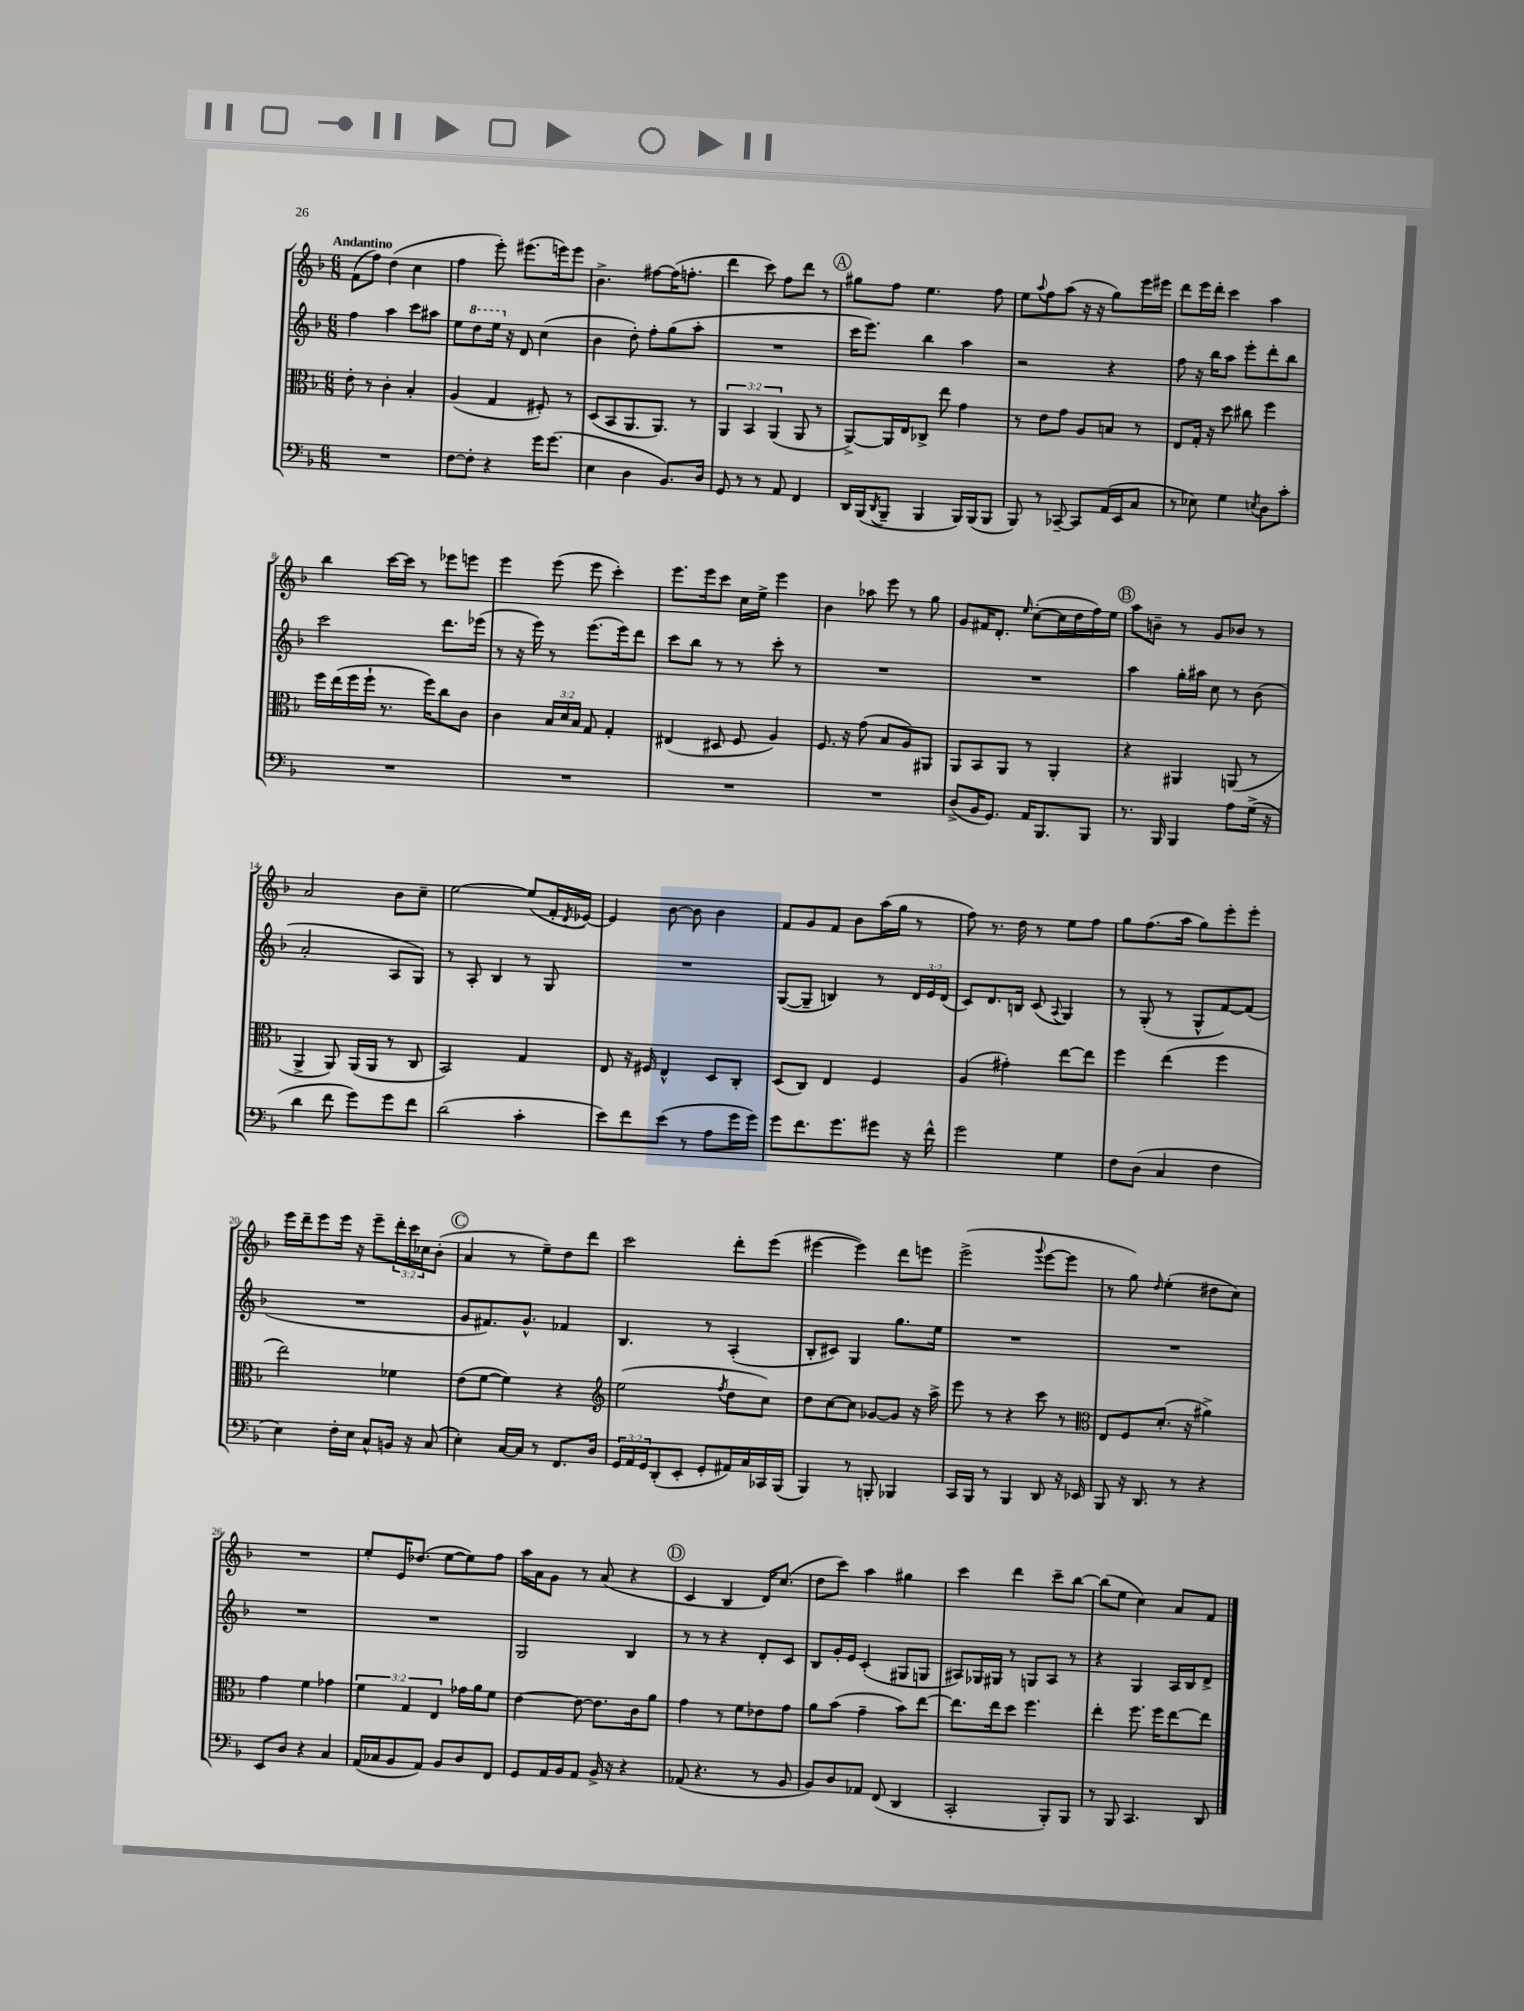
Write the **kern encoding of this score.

**kern	**kern	**kern	**kern
*staff4	*staff3	*staff2	*staff1
*clefF4	*clefC3	*clefG2	*clefG2
*k[b-]	*k[b-]	*k[b-]	*k[b-]
*M6/8	*M6/8	*M6/8	*M6/8
2.r	8e'	4ff	(8f
.	8r	.	8ff)
.	4c'	4aa	(4dd
.	4B-'	8ccc	4cc
.	.	8aa#	.
=	=	=	=
[8F	(4A	8ee	4ff
8F']	.	8ddd	.
4r	4G	16eee	8eee')
.	.	16r	.
.	.	8d	(8.eee#
16g	8F#')	(4cc	.
(8.g	.	.	16eee)
.	8r	.	8eee
=	=	=	=
4E	(8D	4b-	4.b-^
.	8BB-	.	.
4D	8.AA	8dd')	.
.	.	8ff'	[8ff#
.	8.AA)	.	.
8.BB-)	.	(8gg	(16ff#]
.	.	.	8.ff'
.	8r	8aa'	.
16D	.	.	.
=	=	=	=
8GG	6AA	2.r	4ddd
8r	.	.	.
.	6BB-	.	.
8r	.	.	8ccc)
.	(6AA	.	.
8AA	.	.	8ff
4FF	8AA	.	8ddd
.	8r	.	8r
=	=	=	=
16DD	[8AA^)	16ccc	8gg#
(16BBB-	.	8.eee)	.
8qDD	.	.	.
8BBB-~	16AA]	.	8ff
.	16E	.	.
4BBB-	8C-^	4bb-	4.ee
.	8ee	.	.
16BBB-)	4g	4aa	.
(16BBB-	.	.	.
8BBB-	.	.	8ff
=	=	=	=
8BBB-)	8r	2r	8ee
.	.	.	8qqaa
8r	8e	.	8ff
[8CC-~	8g	.	(8aa
8CC-]	8A	.	16r
.	.	.	16r
(16AA	8B	4r	8gg)
16EE	.	.	.
8C	8r	.	16eee
.	.	.	16eee#
=	=	=	=
8r	8E	8ff	8ddd
8E-)	16G'	16r	16eee
.	16r	16bb-	16ddd'
4G	8dd	8aa	4ccc
.	8cc#	8eee'	.
8qE	.	.	.
8D	4ff	8ddd'	4aa
8c'	.	8bb-	.
=	=	=	=
2.r	16ff	2ccc	4bb-
.	(16ee	.	.
.	16ff	.	.
.	16ff`	.	.
.	8.r	.	[16ccc
.	.	.	16ccc]
.	.	.	8r
.	16ff)	.	.
.	8cc	8.ddd	8eee-
.	8c	.	8eee
.	.	(16eee-	.
=	=	=	=
2.r	4c	8r	4eee
.	.	16r	.
.	.	16eee)	.
.	24B-	8r	(8eee
.	24d	.	.
.	24B-	.	.
.	8G	(8.eee	8eee
.	4G'	.	4ccc')
.	.	16eee)	.
.	.	8ddd	.
=	=	=	=
2.r	(4E#	8ccc	8.eee
.	.	8bb-	.
.	.	.	16eee
.	8D#	8r	8ccc
.	8F	8r	16cc
.	.	.	16ee^
.	4A)	8ccc'	4eee
.	.	8r	.
=	=	=	=
2.r	8.F	2.r	4b-
.	16r	.	.
.	(8g	.	8aa-
.	8B-	.	8eee
.	8A)	.	8r
.	8AA#	.	8gg
=	=	=	=
(8D^	8AA	2.r	8g
16BB-	8BB-	.	16f#
8.GG)	.	.	8.d'
.	8AA	.	.
.	.	.	16qqee
16AA	8r	.	([8cc'
8.BBB-	.	.	.
.	4AA'	.	16cc]
.	.	.	16dd
8BBB-	.	.	16ff)
.	.	.	16ee
=	=	=	=
8.r	4r	4aa	8aa
.	.	.	8b~
16BBB-	.	.	.
4BBB-	4AA#	16gg'	8r
.	.	16aa#	.
.	.	8cc	8g
8A	(8AA	8r	8b-
(16G^	8r	(8b-	8r
16r	.	.	.
=	=	=	=
4d	4AA^	2a'	2a
8f	8AA)	.	.
8g)	(16AA	.	.
.	16AA	.	.
8g	8r	8A	8b-
8f	8C	8G)	8cc~
=	=	=	=
(2d	2BB-)	8r	[2ee
.	.	8A'	.
.	.	4B-	.
4c'	4G	8r	(8ee]
.	.	8G	16f'
.	.	.	8qd
.	.	.	[16e-)
=	=	=	=
8e)	8E	2.r	4e-]
8f	16r	.	.
.	16F#	.	.
(8e	4E^^	.	[8b-
8r	.	.	8b-]
8A	8D	.	4b-
16g	8C'	.	.
16g)	.	.	.
=	=	=	=
8g	(8D	([8G	8f
8.f	8C)	8G~]	8g
.	4E	4B)	8f
8.g	.	.	.
.	.	.	8b-
8g#	4F	8r	(16aa
.	.	.	16gg
16r	.	24d	8r
.	.	24e	.
16f^^	.	.	.
.	.	(24d	.
=	=	=	=
2g	(4A	8c)	8ff)
.	.	8.d	8.r
.	4g#')	.	.
.	.	16B	16dd
.	.	(8c	8r
.	.	8qqA	.
4G	[8ee	4G)	8ee
.	8ee]	.	8ff
=	=	=	=
8F	4ff	8r	8gg
(8D	.	(8G'	(8.ff
4C	(4ee	8r	.
.	.	.	16aa
.	.	8G^^	8gg)
4F	4ff	[8f)	8eee'
.	.	(8f]	8eee'
=	=	=	=
4E)	2ee)	2.r	16eee
.	.	.	16ddd~
.	.	.	8eee
16F'	.	.	16eee
16E	.	.	16r
8C^^	.	.	8eee~
16BB	4f-	.	24ddd'
.	.	.	24ccc
16r	.	.	.
.	.	.	24cc-
(8C	.	.	(8b-'
=	=	=	=
4E')	(8e	8g	4a
.	[8f	8.f#)	.
[16C	4f])	.	8r
16C]	.	8.g^^	.
8r	.	.	8ee~)
8.FF	4r	4f-	8dd
.	.	.	8ddd
16D	.	.	.
=	=	=	=
*	*clefG2	*	*
24GG	(2ee	4.B-	2ccc
24AA	.	.	.
24GG	.	.	.
(8DD'	.	.	.
8EE'	.	.	.
8GG'	.	8r	.
.	8qff	.	.
16AA#)	8dd	(4A'	8ddd'
16C	.	.	.
16CC-	8cc)	.	(8eee
(16BBB-	.	.	.
=	=	=	=
4BBB-)	8dd	8B-'	[4eee#
.	[8cc	8c#)	.
8r	8cc]	4G	4eee#])
8BBB'	[8g-	.	.
4BBB-	8g-]	8.gg	8ddd
.	16r	.	8eee
.	16aa^	16ee	.
=	=	=	=
16CC	8eee	2.r	(2eee^
16BBB-	.	.	.
8r	8r	.	.
4BBB-	4r	.	.
.	.	.	8qqggg
8DD	8ccc	.	[8eee
16r	8r	.	8eee]
16EE-	.	.	.
=	=	=	=
*	*clefC3	*	*
8BBB-	8E	2.r	8r
16r	8F	.	8gg)
8.DD	.	.	.
.	.	.	16qqdd
.	(8.d'	.	(4ee'
8r	.	.	.
.	16r	.	.
4r	4a#^)	.	8dd#
.	.	.	8cc)
=	=	=	=
8EE	4g	2.r	2.r
8D	.	.	.
4r	4f	.	.
4C	4g-	.	.
=	=	=	=
(16AA	6f	2.r	8ee'
16C-	.	.	.
8BB-	.	.	16e
.	6G	.	.
.	.	.	(8.dd-
8AA)	.	.	.
.	6E	.	.
8BB-	.	.	[8ee
8D	16g-	.	8ee])
.	16a	.	.
8FF	8f	.	8ff
=	=	=	=
8GG	[4e	2G	16aa
.	.	.	16a
16AA	.	.	8g
16BB-	.	.	.
8AA	8e_	.	8r
16BB-^	8.e]	.	(8a
16r	.	.	.
4r	.	4B-	4r
.	16c	.	.
.	8a	.	.
=	=	=	=
(8AA-	4g	8r	4c
4.r	.	8r	.
.	8r	4r	4B-
.	8f	.	.
8r	8e-	8d'	16d)
.	.	.	(8.cc
8BB-	8g	8c	.
=	=	=	=
8BB-)	8a	8B-	8dd
8D	(8b-	16g'	8ccc)
.	.	16e	.
8AA-	4g~	(4c'	4aa
(8FF	.	.	.
4DD	8b-)	8G#	4gg#
.	[8ee	8G	.
=	=	=	=
2CC'	8.ee]	8A#)	4ccc
.	.	16G-	.
.	16ee	16G#	.
.	8dd	8r	4ddd
.	4.ff	8G	.
8BBB-')	.	8A#	8ccc~
8BBB-	.	8r	[8bb-
=	=	=	=
8r	4ee'	4r	(8bb-]
8BBB-	.	.	8ee
4.CC	8.ff	4G	4cc)
.	16ff	.	.
.	[8ee	16A	8a
.	.	16B-	.
8DD	8ee]	8d^	8f
==	==	==	==
*-	*-	*-	*-
